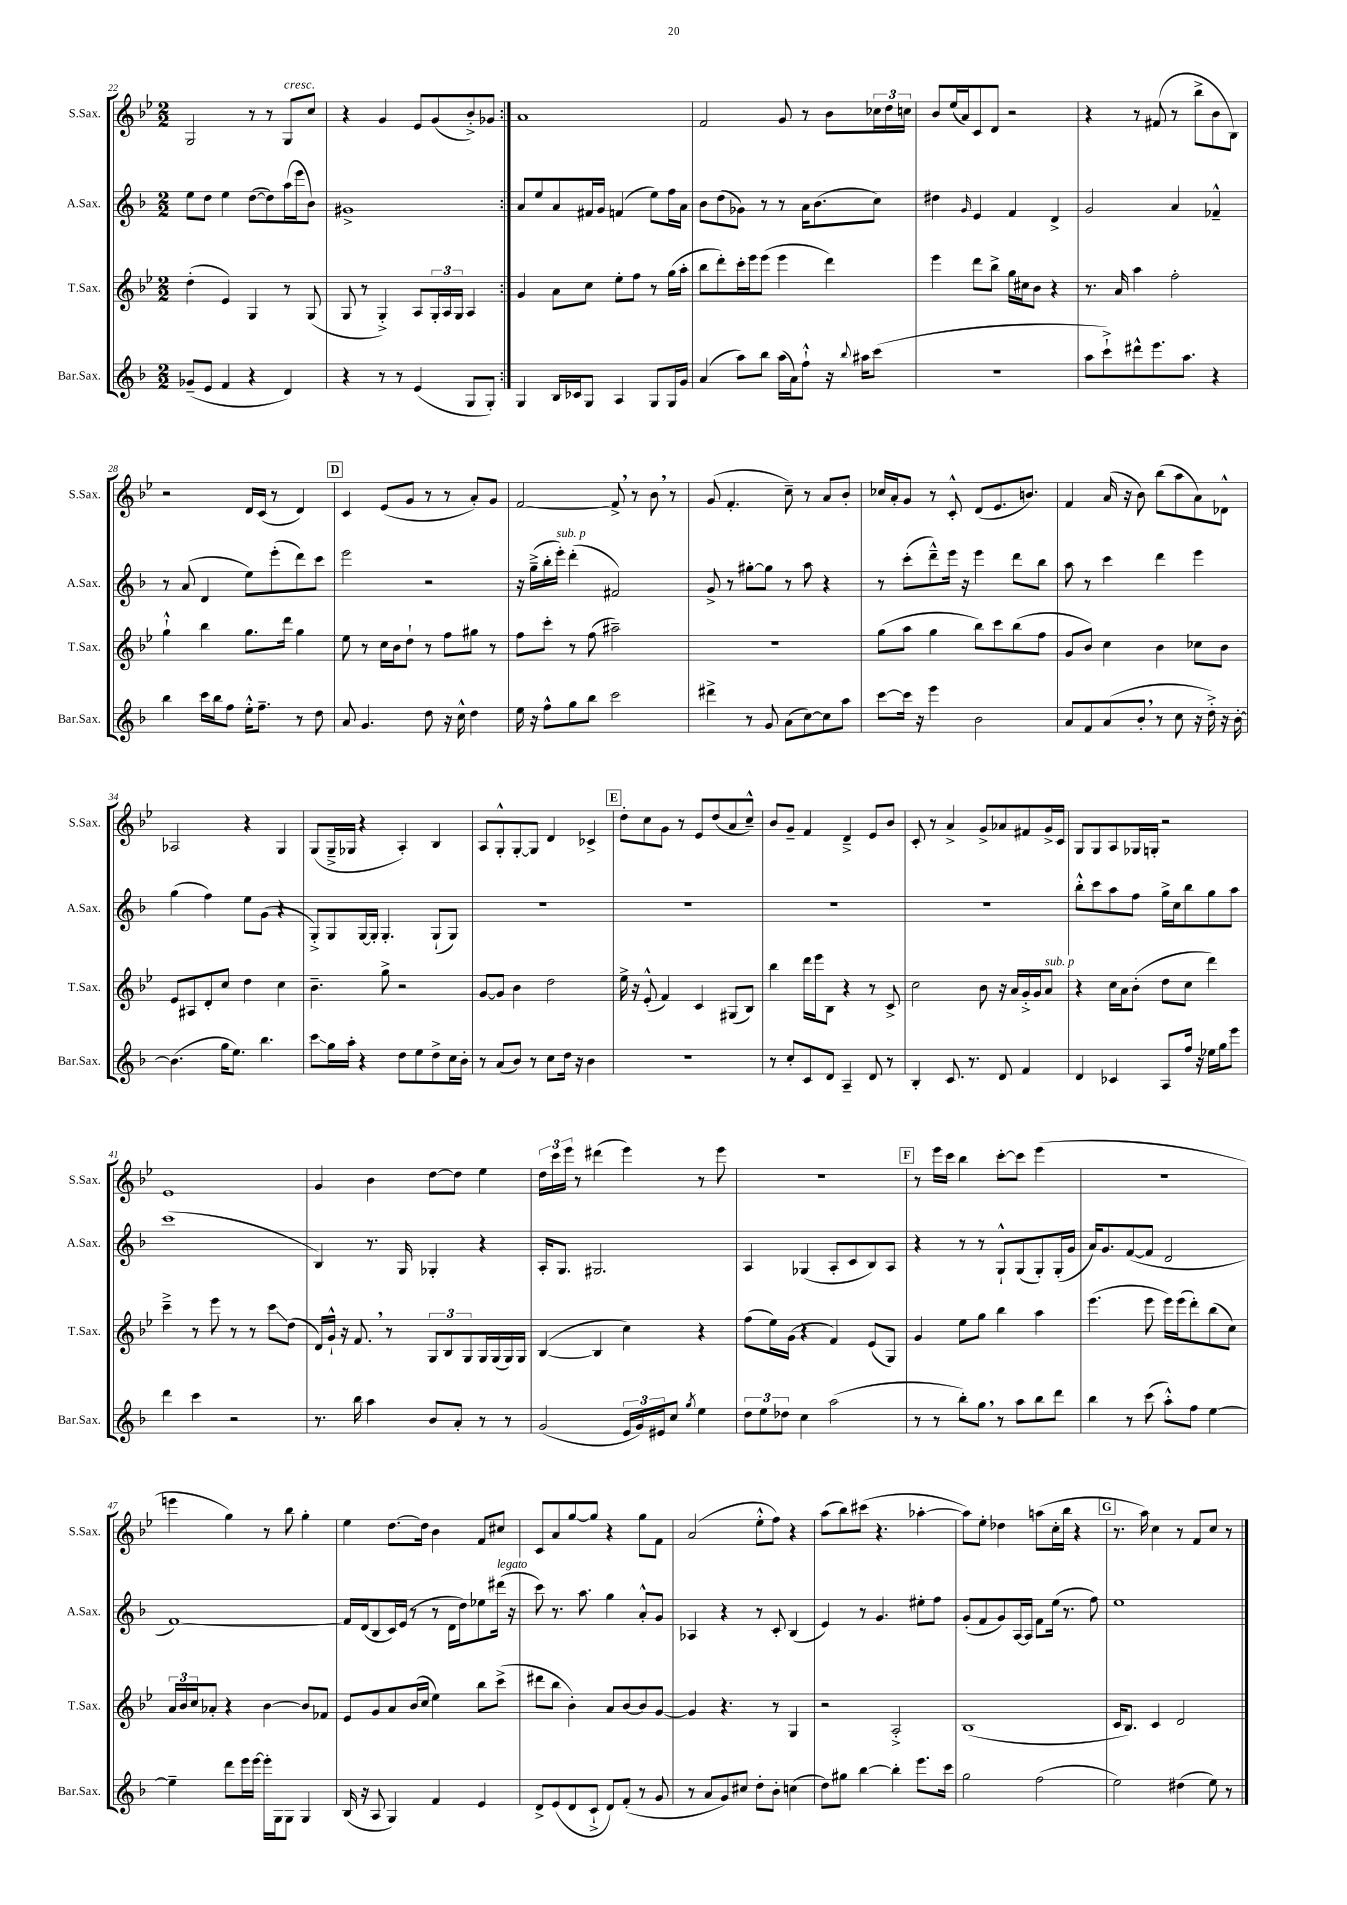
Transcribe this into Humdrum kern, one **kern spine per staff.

**kern	**kern	**kern	**kern
*staff4	*staff3	*staff2	*staff1
*clefG2	*clefG2	*clefG2	*clefG2
*k[b-]	*k[b-e-]	*k[b-]	*k[b-e-]
*M2/2	*M2/2	*M2/2	*M2/2
(8g-~	(4dd'	8ee	2G
8e	.	8dd	.
4f	4e-)	4ee	.
4r	4G	([8dd	8r
.	.	8dd])	8r
4d)	8r	(16aa	8G
.	.	16eee	.
.	(8G	8b-)	8cc
=	=	=	=
4r	8G	1g#^	4r
.	8r	.	.
8r	4G'^)	.	4g
8r	.	.	.
(4e	8A	.	8e-
.	24G'	.	(8g
.	24A	.	.
.	24G	.	.
8G	4A	.	8b-'^)
8G')	.	.	8g-
=:|!	=:|!	=:|!	=:|!
4G	4g	8a	1a
.	.	8ee	.
16B-	8a	8a	.
16c-	.	.	.
8G	8cc	16f#	.
.	.	16g	.
4A	8ee-'	(4f	.
.	8ff	.	.
8G	8r	8ee)	.
16G	(16gg	16ff	.
16g	16aa'	16a	.
=	=	=	=
(4a	8bb-	8b-	2f
.	8ddd')	(8dd	.
8aa)	16ccc'	8g-)	.
.	16eee-	.	.
8bb-	(8eee-	8r	.
(16aa	4eee-	8r	8g
16a)	.	.	.
8ff`^^	.	16a	8r
.	.	(8.b-	.
16r	4ddd)	.	8b-
8qqbb-	.	.	.
16aa#	.	.	.
(8ccc	.	8cc)	24cc-
.	.	.	24dd
.	.	.	24cc
=	=	=	=
1r	4eee-	4dd#	8b-
.	.	.	(16ee-
.	.	.	16a)
.	.	16qqg	.
.	8ddd	4e	8c
.	8bb-^	.	8d
.	16gg	4f	2r
.	16cc#	.	.
.	8b-	.	.
.	4r	4d^	.
=	=	=	=
8aa	8.r	2g	4r
8ccc`^)	.	.	.
.	16a	.	.
8ddd#^^	4aa	.	8r
8.eee	.	.	(8f#
.	2ff'	4a	8r
8.aa	.	.	.
.	.	.	8bb-^
4r	.	4f-~^^	8b-
.	.	.	8B-)
=	=	=	=
4bb-	4gg`^^	8r	2r
.	.	(8a	.
16ccc	4bb-	4d	.
16bb-	.	.	.
8ff	.	.	.
16ee'^^	8.gg	8ee)	16d
8.ff~	.	.	(16c
.	.	(8eee'	8r
.	16ddd	.	.
8r	4gg	8ddd)	4d)
8dd	.	8ccc	.
=	=	=	=
8a	8ee-	2eee	4c
4.g	8r	.	.
.	16cc	.	(8e-
.	16b-	.	.
.	8dd`	.	8g
8dd	8r	2r	8r
16r	8ff	.	8r
16cc^^	.	.	.
4dd	8gg#	.	8a')
.	8r	.	8g
=	=	=	=
16ee	8ff	16r	[2f
16r	.	(16gg~^	.
8ff^^	8ccc'	16bb-'	.
.	.	16eee')	.
8gg	8r	(4ddd'	.
8bb-	(8ff	.	.
2ccc	2aa#~)	2f#)	8f^]
.	.	.	8r
.	.	.	8b-
.	.	.	8r
=	=	=	=
4ddd#^	1r	8g^	(8g
.	.	8r	4.f'
8r	.	[8gg#'	.
8g	.	8gg#]	.
(8a	.	8r	8cc~)
[8cc)	.	8aa	8r
8cc]	.	4r	8a
8aa	.	.	8b-'
=	=	=	=
[8ccc	(8gg	8r	16cc-
.	.	.	16a'
16ccc]	8aa	(8ccc'	8g
16r	.	.	.
4eee	4gg	8ddd~^^)	8r
.	.	16eee	8c'^^
.	.	16r	.
2b-	8bb-)	4eee	(8d
.	8ccc	.	8.e-
.	(8bb-	8ddd	.
.	.	.	8.b)
.	8ff	8bb-	.
=	=	=	=
8a	8g	8aa	4f
8f	8b-)	8r	.
(8a	4cc	4ccc	(16a
.	.	.	16r
8b-'	.	.	8b-)
8r	4b-	4ddd	(8bb-
8cc	.	.	8aa
16r	8cc-	4eee	8a)
16dd'^)	.	.	.
16r	8b-	.	8d-^^
[16b-'	.	.	.
=	=	=	=
(4.b-]	8e-	(4gg	2A-
.	8A#	.	.
.	8d'	4ff)	.
16gg	8cc	.	.
8.ee)	.	.	.
.	4dd	8ee	4r
4.bb-	.	(8g	.
.	4cc	4r	4G
=	=	=	=
8ccc	4.b-~	8G'^)	(8G
16gg	.	8G	16G~^
16aa'	.	.	16G-
4r	.	[16G	4r
.	.	16G']	.
.	8gg^	4.G'	.
8dd	2r	.	4A')
8ee	.	.	.
8dd^	.	(8G`	4B-
16cc	.	8G)	.
16b-'	.	.	.
=	=	=	=
8r	[8g	1r	8A
(8a	8g]	.	8G'^^
8b-)	4b-	.	[8G'
8r	.	.	8G]
8cc	2dd	.	4d
16dd	.	.	.
16r	.	.	.
4b-	.	.	4c-^
=	=	=	=
1r	16ee-^	1r	8dd'
.	16r	.	.
.	(8e-'^^	.	8cc
.	4f)	.	8g
.	.	.	8r
.	4c	.	8e-
.	.	.	(8dd
.	(8G#	.	8a
.	8B-)	.	8cc~^^)
=	=	=	=
8r	4bb-	1r	8b-
8cc'	.	.	8g~
8c	16ddd	.	4f
.	16eee-	.	.
8d	8B-	.	.
4A~	4r	.	4d~^
8d	8r	.	8e-
8r	8c^	.	8b-
=	=	=	=
4B-'	2cc	1r	8c'
.	.	.	8r
8.c	.	.	4a^
8.r	.	.	.
.	8b-	.	8g^
8d	16r	.	8a-
.	16a	.	.
4f	16g'^	.	8f#
.	16g	.	.
.	8a	.	16g^
.	.	.	16c
=	=	=	=
4d	4r	8bb-'^^	8G
.	.	8ccc	8G
4c-	16cc	8aa	8A
.	16a	.	.
.	(8b-'	8ff	16G-
.	.	.	16G'
8A	8dd	16gg^	2r
.	.	16cc	.
16ff	8cc	8bb-	.
16r	.	.	.
16ee-	4ddd)	8gg	.
16gg	.	.	.
8eee	.	8aa	.
=	=	=	=
4ddd	4ccc~^	(1ccc	1e-
4ccc	8r	.	.
.	8eee-	.	.
2r	8r	.	.
.	8r	.	.
.	8ccc	.	.
.	(8dd	.	.
=	=	=	=
8.r	16d)	4B-)	4g
.	16g`^^	.	.
.	16r	.	.
16bb-	8.f	.	.
4aa	.	8.r	4b-
.	8r	.	.
.	.	16G	.
8b-	12G	4G-'	[8dd
.	12B-	.	.
8a'	.	.	8dd]
.	12G	.	.
8r	16G	4r	4ee-
.	(16G	.	.
8r	16G)	.	.
.	16G	.	.
=	=	=	=
(2g	([4B-	16A'	24dd
.	.	.	24ccc
.	.	8.G	.
.	.	.	24eee-
.	.	.	8r
.	4B-]	2.G#	(4ddd#
24e	4cc)	.	4eee-)
24g)	.	.	.
24e#	.	.	.
8cc	.	.	.
8qgg	.	.	.
4ee	4r	.	8r
.	.	.	8eee-
=	=	=	=
12dd	(8ff	4A	1r
12ee	.	.	.
.	16ee-)	.	.
12dd-	.	.	.
.	(16g	.	.
4cc	4r	(4G-	.
(2aa	4f)	8A'	.
.	.	8c	.
.	(8e-	8B-)	.
.	8G)	8A	.
=	=	=	=
8r	4g	4r	8r
8r	.	.	16eee-
.	.	.	16ccc
8bb-')	8ee-	8r	4bb-
8gg	8gg	8r	.
8r	4bb-	8G`^^	[8ccc'
8aa	.	(8G	8ccc]
8bb-	4aa	8G')	(4eee-
8ddd	.	(16G'	.
.	.	16g	.
=	=	=	=
4bb-	(4.eee-	16a)	1r
.	.	8.g	.
8r	.	([8f	.
(8ccc	8eee-	8f]	.
8aa'^^)	16eee-)	2d	.
.	(16eee-	.	.
8ff	8ddd')	.	.
[4ee	(8bb-	.	.
.	8cc)	.	.
=	=	=	=
4ee~]	24a	[1f)	4eee
.	24b-	.	.
.	24cc	.	.
.	8a-'	.	.
8ddd	4r	.	4gg)
16eee	.	.	.
[16eee	.	.	.
16eee']	[4b-	.	8r
16G	.	.	.
8G	.	.	8bb-
4G	8b-]	.	4gg'
.	8f-	.	.
=	=	=	=
(16B-	8e-	16f]	4ee-
16r	.	(16d	.
8A	8g	8B-	.
4G)	8a	16c)	[8.dd
.	.	(16e	.
.	(16b-	8r	.
.	16cc	.	16dd]
4f	4ee-)	8r	4b-
.	.	16d	.
.	.	16dd)	.
4e	8bb-	8ee-	8f
.	(8ccc^	(16ddd#	8cc#
.	.	16r	.
=	=	=	=
8d^	8ddd#	8ccc)	8c
(8e	8bb-	8.r	8a
8d	4b-')	.	[8gg
.	.	8.aa	.
8c`^	.	.	8gg]
8d)	8a	4gg	4r
(8f'	[8b-	.	.
8r	8b-]	8a'^^	8gg
8g	[8g	8g	8f
=	=	=	=
8r	4g]	4A-	(2a
8a	.	.	.
8g)	4.r	4r	.
8cc#	.	.	.
8dd'	.	8r	8ee-'^^
8b-'	8r	8c'	8ff)
(4cc	4G	(4B-	4r
=	=	=	=
8dd)	2r	4e)	(8aa
8gg#	.	.	8bb-)
[4bb-	.	8r	(8ccc#
.	.	4.g	4.r
4bb-']	2A'^	.	.
8.eee	.	8ee#'	[4aa-'
.	.	8ff	.
16ccc	.	.	.
=	=	=	=
2gg	(1B-	(8g'	8aa-])
.	.	8f	8ee-'
.	.	8g)	4dd-
.	.	[16A	.
.	.	16A]	.
(2ff	.	8f	(8aa
.	.	(16ee	16cc'
.	.	8.r	16bb-
.	.	.	4r
.	.	8ff)	.
=	=	=	=
2ee)	16c	1ee	8.r
.	8.B-)	.	.
.	.	.	16aa)
.	4c	.	4cc
(4dd#	2d	.	8r
.	.	.	8f
8ee)	.	.	8cc
8r	.	.	8r
==	==	==	==
*-	*-	*-	*-
